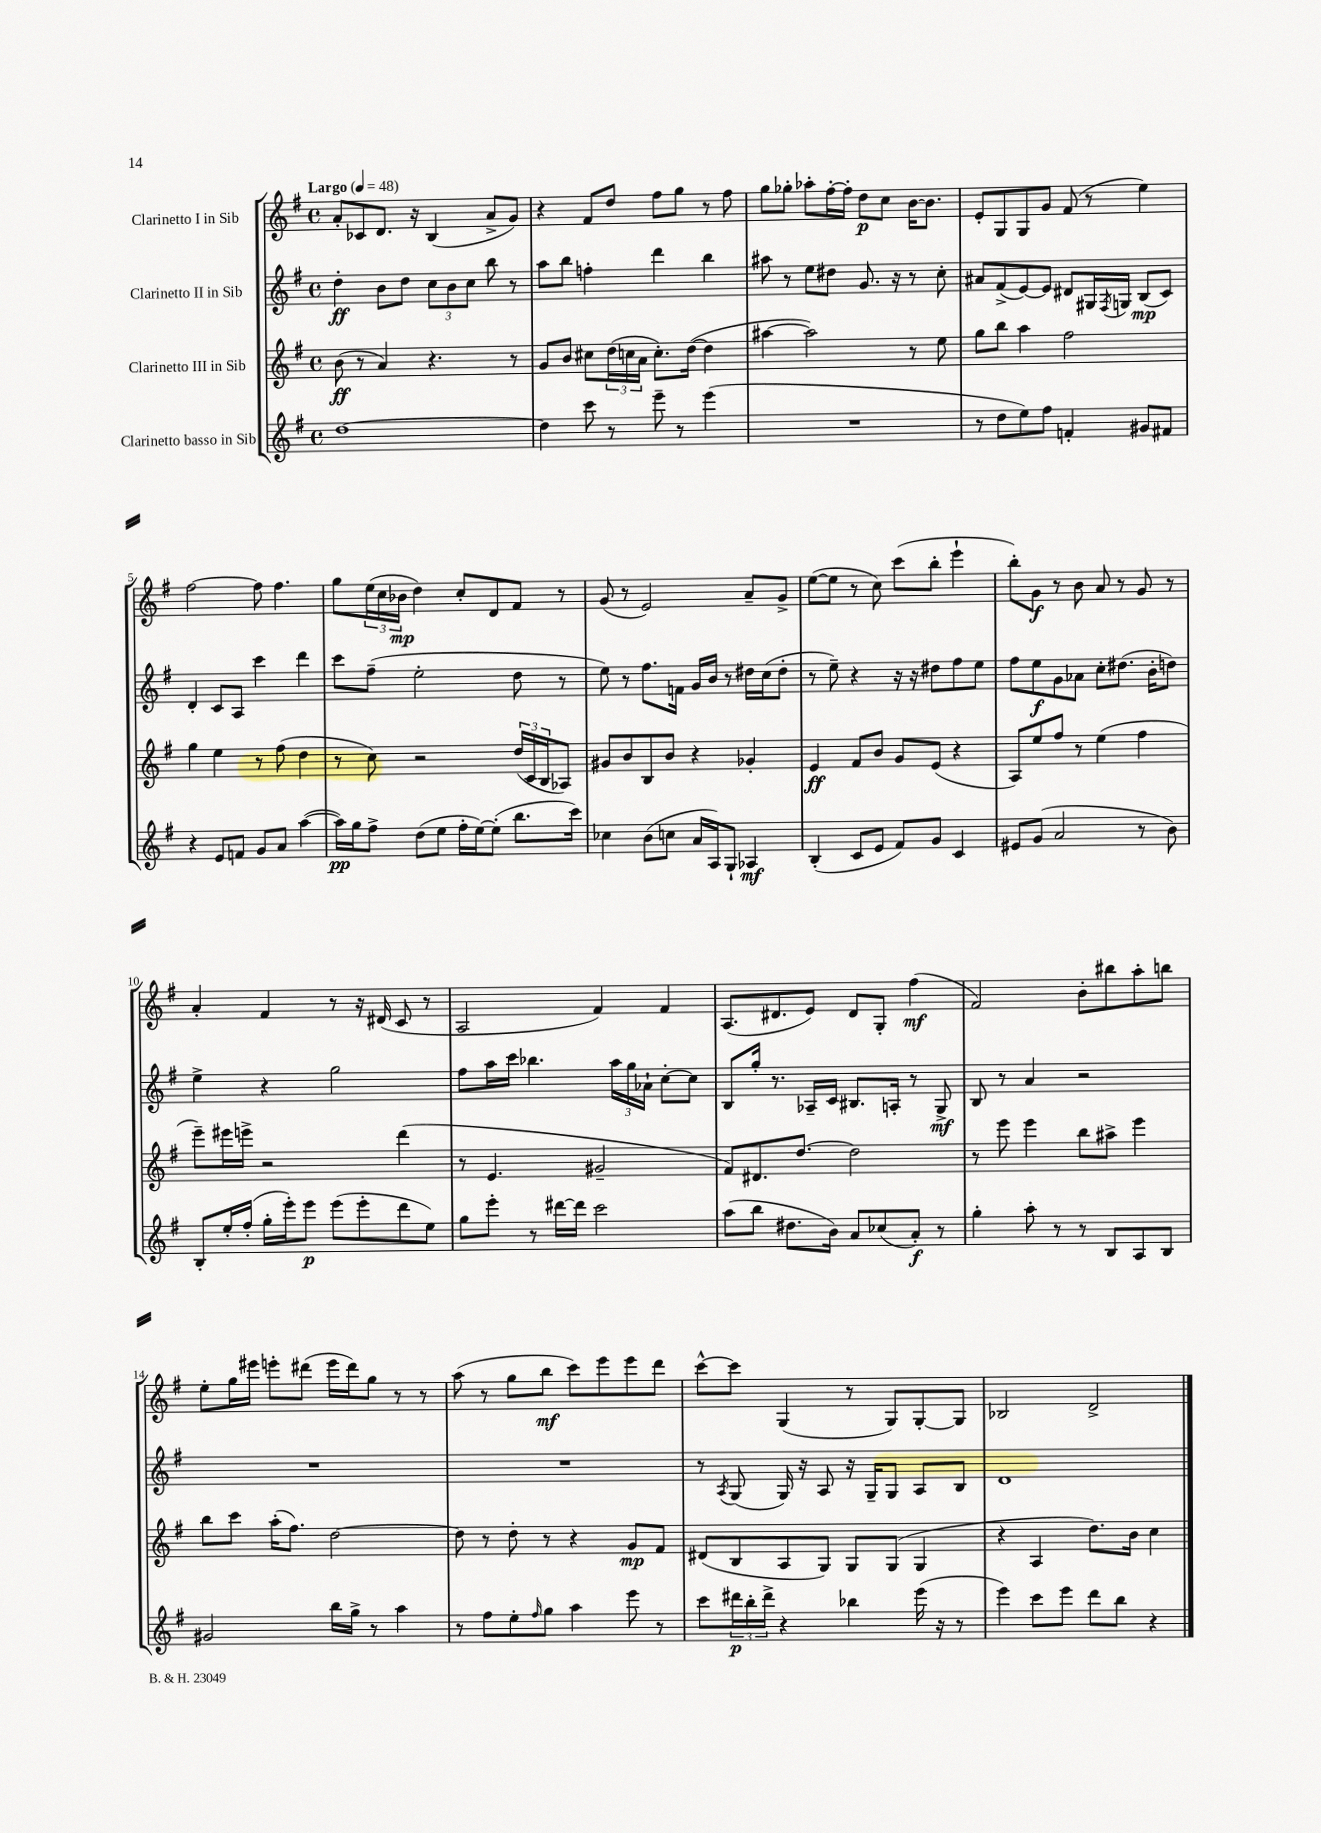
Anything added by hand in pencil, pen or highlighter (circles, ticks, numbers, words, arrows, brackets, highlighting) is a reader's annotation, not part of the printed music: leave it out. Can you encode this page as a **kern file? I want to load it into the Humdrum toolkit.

**kern	**kern	**kern	**kern
*staff4	*staff3	*staff2	*staff1
*clefG2	*clefG2	*clefG2	*clefG2
*k[f#]	*k[f#]	*k[f#]	*k[f#]
*M4/4	*M4/4	*M4/4	*M4/4
*met(c)	*met(c)	*met(c)	*met(c)
*MM48	*MM48	*MM48	*MM48
[1dd	(8b	4dd'	8a'
.	8r	.	8c-
.	4a)	8b	8.d
.	.	8dd	.
.	.	.	16r
.	4.r	12cc	(4B
.	.	12b	.
.	.	12cc	.
.	.	8bb	8a^
.	8r	8r	8g)
=	=	=	=
4dd]	8g	8aa	4r
.	8b	8bb	.
8ccc	8cc#	4ff'	8f#
8r	(24dd	.	8dd
.	24cc	.	.
.	24a	.	.
8eee~	8.cc')	4ddd	8ff#
8r	.	.	8gg
.	([16dd	.	.
(4eee	4dd]	4bb	8r
.	.	.	8ff#
=	=	=	=
1r	[4aa#	8aa#	8gg
.	.	8r	8gg-'
.	2aa#])	8ee	8aa-'
.	.	8dd#	[16ff#'
.	.	.	16ff#']
.	.	8.g	8dd
.	.	.	8cc
.	.	16r	.
.	8r	8r	[16b
.	.	.	8.b]
.	8ee	8cc'	.
=	=	=	=
8r	8gg	8a#	8e'
8dd	8bb	(8f#^	8G
8ee)	4aa	[8e)	8G
8ff#	.	8e]	8g
4f'	2ff#	8d#	(8f#
.	.	16G#	8r
.	.	8qF#	.
.	.	16G	.
8g#	.	(8B	4ee)
8f#	.	8c)	.
=	=	=	=
4r	4gg	4d'	[2ff#
8e	4ee	8c	.
8f	.	8A	.
8g	8r	4ccc	8ff#]
8a	(8ff#	.	4.ff#
([4aa	4dd	4ddd	.
=	=	=	=
16aa])	8r	8ccc	8gg
16gg	.	.	.
8ff#^	8cc)	(8ff#~	(24ee
.	.	.	24cc
.	.	.	24b-
(8dd	2r	2ee'	4dd)
8ee	.	.	.
16ff#'	.	.	8cc'
[16ee)	.	.	.
(8ee']	.	.	8d
8.bb	(24dd	8dd	8f#
.	24c	.	.
.	24B	.	.
.	8A-)	8r	8r
16ccc)	.	.	.
=	=	=	=
4cc-	8g#	8ee)	(8g
.	8b	8r	8r
(8b	8B	8.ff#	2e)
8cc	8b	.	.
.	.	16f	.
16a	4r	16g	.
16A)	.	16b	.
8G`	.	8r	.
4A-	4g-'	16dd#	8a~
.	.	(16cc	.
.	.	8dd#'	8g^
=	=	=	=
(4B'	4e	8r	([8ee
.	.	8ee~)	8ee]
8c	8f#	4r	8r
8e	8b	.	8cc)
8f#)	8g	16r	(8ccc
.	.	16r	.
8g	(8e	8dd#	8bb'
4c	4r	8ff#	4eee`
.	.	8ee	.
=	=	=	=
8e#	8A)	8ff#	8bb')
(8g	8ee	8ee	8g
2a	8ff#	8g	8r
.	8r	8a-	8b
.	(4ee	8cc'	8a
.	.	(8.dd#	8r
8r	4ff#	.	8g
.	.	16b'	.
8b)	.	8dd)	8r
=	=	=	=
8B'	8eee~)	4ee^	4a'
16ee'	16eee#	.	.
(16ff#'	16eee^	.	.
16gg'	2r	4r	4f#
16eee')	.	.	.
8eee	.	.	.
(8eee	.	2gg	8r
8eee'	.	.	16r
.	.	.	(16d#
8ddd	(4ddd	.	8c
8ee)	.	.	8r
=	=	=	=
8gg	8r	8ff#	2A
8eee'	4.e	16aa	.
.	.	16ccc	.
8r	.	4.bb-	.
[16ddd#	.	.	.
16ddd#]	.	.	.
2ccc	2g#~	.	4f#)
.	.	24aa	.
.	.	24gg	.
.	.	24a-`	.
.	.	[8cc'	4f#
.	.	8cc]	.
=	=	=	=
(8aa	8f#)	8B	(8.A
8bb	8.d#	16gg'	.
.	.	8.r	8.d#
8.dd#	.	.	.
.	[8.dd	.	.
.	.	16A-~	8e)
16b)	.	16c	.
8a	2dd]	8.B#	8d#
(8cc-	.	.	8G'
.	.	16A'	.
8a')	.	8r	(4ff#
8r	.	8G^	.
=	=	=	=
4gg'	8r	8B	2f#)
.	8eee	8r	.
8aa'	4eee	4a	.
8r	.	.	.
8r	8bb	2r	8b'
8B	8aa#^	.	8bb#
8A	4eee	.	8aa'
8B	.	.	8bb
=	=	=	=
2g#	8bb	1r	8ee'
.	8ccc	.	16gg
.	.	.	16eee#
.	(16aa'	.	8eee'
.	8.ff#)	.	.
.	.	.	(8ddd#
16bb	[2dd	.	16eee
16gg^	.	.	16ddd#)
8r	.	.	8gg
4aa	.	.	8r
.	.	.	8r
=	=	=	=
8r	8dd]	1r	(8aa
8ff#	8r	.	8r
8ee'	8dd'	.	8gg
16qqff#	.	.	.
8gg	8r	.	8bb
4aa	4r	.	8ccc)
.	.	.	8eee
8eee	8g	.	8eee
8r	8f#	.	8ddd
=	=	=	=
8ccc	(8d#	8r	[8ccc^^
.	.	8qA	.
24ddd#	8B	(8G	8ccc]
24bb'	.	.	.
24ddd#^	.	.	.
4r	8A	16G)	(4G
.	.	16r	.
.	8G)	8A	.
4bb-	8G	16r	8r
.	.	16G~	.
.	(8G	8G	8G)
(16eee	4G	8A	[8G'
16r	.	.	.
8r	.	8B	8G]
=	=	=	=
4eee)	4r	1d	2B-
8ccc	4A	.	.
8eee	.	.	.
8ddd	8.dd)	.	2d^
8bb	.	.	.
.	16b	.	.
4r	4cc	.	.
==	==	==	==
*-	*-	*-	*-
